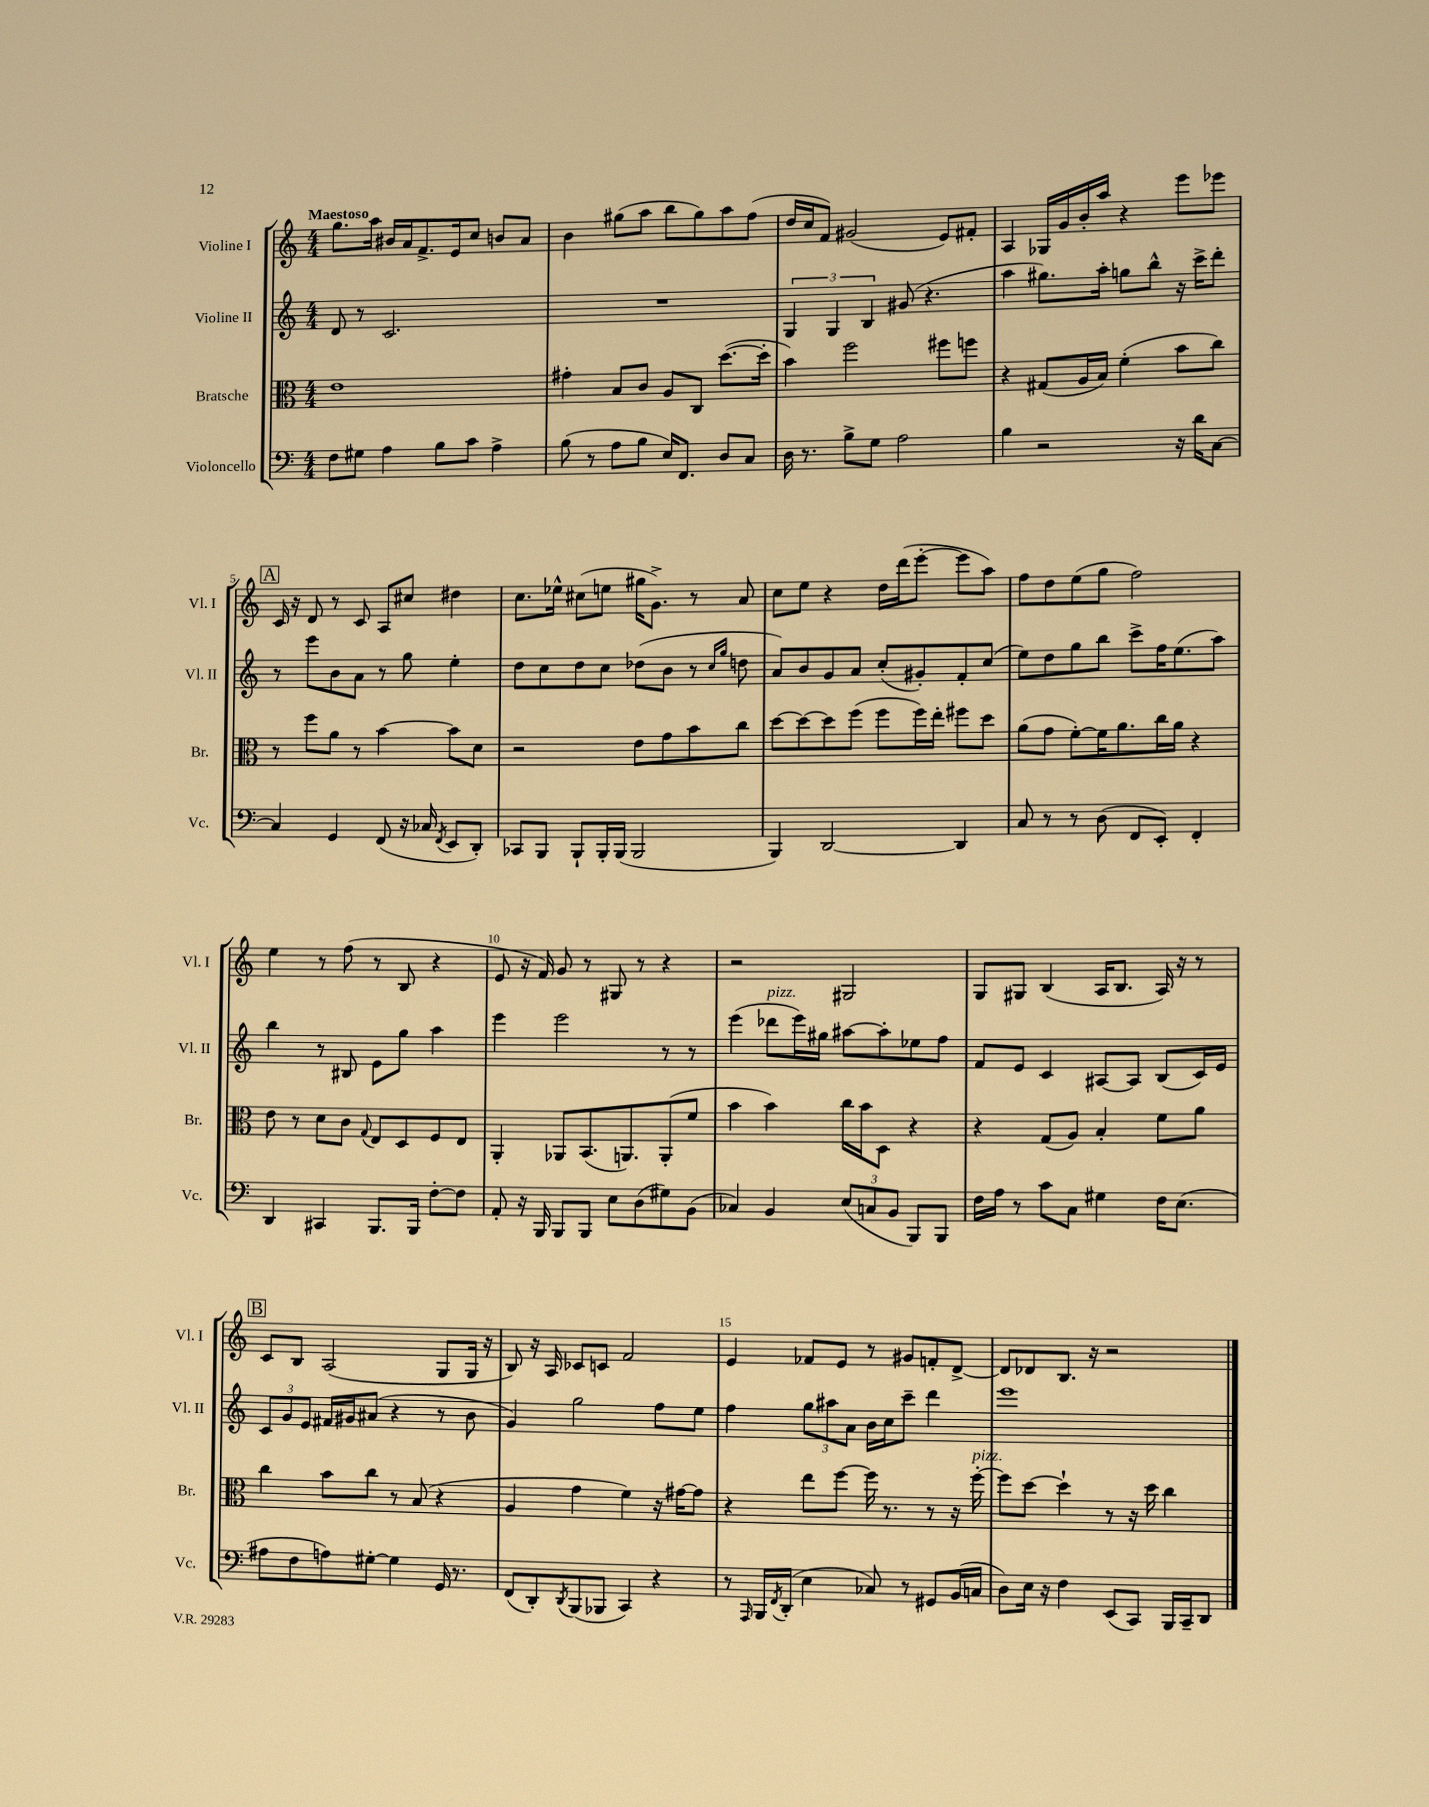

**kern	**kern	**kern	**kern
*part4	*part3	*part2	*part1
*staff4	*staff3	*staff2	*staff1
*I"Violoncello	*I"Bratsche	*I"Violine II	*I"Violine I
*I'Vc.	*I'Br.	*I'Vl. II	*I'Vl. I
*clefF4	*clefC3	*clefG2	*clefG2
*k[]	*k[]	*k[]	*k[]
*M4/4	*M4/4	*M4/4	*M4/4
=1	=1	=1	=1
!	!	!	!LO:TX:a:B:t=Maestoso
8F\L	1e	8d/	8.gg\L
8G#X\J	.	8r	.
.	.	.	16aa\Jk
4A\	.	2.c/	16b#X/LL
.	.	.	16a/J
.	.	.	8.f^/
8B\L	.	.	.
.	.	.	16e/k
8c\J	.	.	8cc/J
4A^\	.	.	8bn/L
.	.	.	8a/J
=2	=2	=2	=2
(8B\	4g#X'\	1r	4b\
8r	.	.	.
8A\L	8B/L	.	(8gg#X\L
8B\J	8c/J	.	8aa\J
16E/KL)	8A/L	.	8bb\L
8.FF/J	.	.	.
.	8C/J	.	8gg#\)
8D/L	([8.dd\L	.	8aa\
8C/J	.	.	(8ff\J
.	16dd'\Jk]	.	.
=3	=3	=3	=3
16D\	4b\)	6G/	16dd/LL
8.r	.	.	16cc/J
.	.	.	8f/J)
.	.	6G/	.
8B^\L	2ff\	.	(2g#X/
.	.	6B/	.
8G\J	.	.	.
2A\	.	(8g#X/	.
.	.	4.r	.
.	8ff#X\L	.	8e/L)
.	8ffn\J	.	8f#X'/J
=4	=4	=4	=4
4B\	4r	4aa\	4A/
2r	(8G#X/L	8.gg#X\L)	16G-X/LL
.	.	.	16g/
.	16A/L	.	16b'/
.	16B/JJ)	16aa'\Jk	16aa/JJ
.	(4f'\	8ggn\L	4r
.	.	8bb^^\J	.
16r	8b\L	16r	8eee\L
16d\KL	.	16ccc^\KL	.
[8C\J	8cc\J)	8ddd'\J	8eee-X\J
!!LO:LB:g=z
!!LO:REH:place=s1:t=A
=5	=5	=5	=5
4C/]	8r	8r	16c/
.	.	.	16r
.	8ff\L	8eee\L	8d/
4GG/	8a\J	8b\	8r
.	8r	8a\J	8c/
(8FF/	[4b\	8r	8A/L
16r	.	8gg\	8cc#X/J
16C-X/	.	.	.
8qFF/	.	.	.
8EE/L	8b\L]	4ee'\	4dd#X\
8DD'/J)	8d\J	.	.
=6	=6	=6	=6
8CC-X/L	2r	8dd\L	8.cc\L
8BBB/J	.	8cc\	.
.	.	.	16ee-X^^\Jk
8BBB`/L	.	8dd\	(8cc#X\L
16BBB'/L	.	8cc\J	8een\J
(16BBB/JJ	.	.	.
2BBB/	8e\L	(8dd-X\L	16gg#X\KL
.	.	.	8.g^\J)
.	8g\	8b\J	.
.	8b\	8r	8r
.	.	16qqcc/LL	.
.	.	16qqgg/JJ	.
.	8cc\J	8ddn\	8a/
=7	=7	=7	=7
4BBB/)	[8dd\L	8a/L)	8cc\L
.	8dd\_	8b/	8ee\J
[2DD/	8dd\]	8g/	4r
.	(8ff\J	8a/J	.
.	8ff\L	(8cc'/L	16dd\LL
.	.	.	(16ddd\J
.	16ff\L)	8g#X'/)	[8eee'\J
.	16ee'\JJ	.	.
4DD/]	8ff#X\L	8f'/	8eee\L]
.	8dd\J	(8cc/J	8aa\J)
=8	=8	=8	=8
8C/	(8a\L	8ee\L)	8ff\L
8r	8g\J	8dd\	8dd\
8r	[8f'\L)	8gg\	(8ee\
(8D\	16f\K]	8bb\J	8gg\J
.	8.a\	.	.
8FF/L	.	8ccc^\L	2ff\)
8EE'/J)	16cc\L	16ff\K	.
.	16a\JJ	(8.ee\	.
4FF'/	4r	.	.
.	.	8aa\J)	.
!!LO:LB:g=z
=9	=9	=9	=9
4DD/	8e\	4bb\	4ee\
.	8r	.	.
4CC#X/	8d\L	8r	8r
.	8c\J	8B#X/	(8ff\
.	8qqG/	.	.
8.BBB/L	8E/L	8e\L	8r
.	8D/	8gg\J	8B/
16BBB/Jk	.	.	.
[8F'\L	8F/	4aa\	4r
8F\J]	8E/J	.	.
=10	=10	=10	=10
8AA'/	4AA'/	4eee\	8e/
16r	.	.	16r
16BBB/	.	.	16f/)
8BBB/L	8AA-X/L	2eee\	8g/
8BBB/J	(8.BB/	.	8r
8E\L	.	.	8G#X/
.	8.AAn/)	.	.
(8D\	.	.	8r
8G#X\)	(8AA'/	8r	4r
(8BB\J	8f/J	8r	.
=11	=11	=11	=11
4C-X/)	4b\	(4eee\	2r
!	!	!LO:TX:a:i:t=pizz.	!
4BB/	4b\)	8ddd-X\L	.
.	.	16eee\L)	.
.	.	16gg#X\JJ	.
(12E/L	16cc\LL	[8aa#X\L	2G#X/
.	16b\J	.	.
12Cn/	.	.	.
.	8D\J	8aa#'\]	.
12BB/J	.	.	.
8BBB/L)	4r	8ee-X\	.
8BBB/J	.	8ff\J	.
=12	=12	=12	=12
16F\LL	4r	8f/L	8G/L
16A\JJ	.	.	.
8r	.	8e/J	8G#X/J
8c\L	(8G/L	4c/	(4B/
8C\J	8A/J)	.	.
4G#X\	4B'/	[8A#X/L	16A/KL
.	.	.	8.B/J
.	.	8A#/J]	.
16F\KL	8f\L	(8B/L	16A/)
(8.E\J	.	.	16r
.	8a\J	16c/L)	8r
.	.	16e/JJ	.
!!LO:LB:g=z
!!LO:REH:place=s1:t=B
=13	=13	=13	=13
8A#X\L	4cc\	12c/L	8c/L
.	.	12g/	.
8F\	.	.	8B/J
.	.	12e/J	.
8An\)	8b\L	16f#X/LL	(2A/
.	.	16g#X/J	.
[8G#X'\J	8cc\J	(8a#X/J	.
4G#\]	8r	4r	.
.	(8B/	.	.
16GG/	4r	8r	8G/L
8.r	.	.	.
.	.	8b\	16G/Jk
.	.	.	16r
=14	=14	=14	=14
(8FF/L	4A/	4g/)	8B/)
8DD'/)	.	.	16r
.	.	.	16A/
8qDD/	.	.	.
(8BBB/	4g\	2gg\	8c-X/L
8BBB-X/J	.	.	8cn/J
4CC/)	4f\)	.	2f/
4r	16r	8ff\L	.
.	[16g#X\KL	.	.
.	8g#\J]	8ee\J	.
=15	=15	=15	=15
8r	4r	4ff\	4e/
16qqAAA/	.	.	.
16BBB/LL	.	.	.
8qFF/	.	.	.
(16DD'/JJ	.	.	.
4E\	8ee\L	12gg\L	8f-X/L
.	.	12aa#X\	.
.	[8ff\J	.	8e/J
.	.	12a\J	.
8C-X/)	16ff\]	16b\LL	8r
.	8.r	16cc\J	.
8r	.	8ccc~\J	8g#X/L
8GG#X/L	8r	4ddd\	8fn'/
(16BB/L	16r	.	[8d^/J
!	!LO:TX:a:i:t=pizz.	!	!
16Cn/JJ	[16ff'\	.	.
=16	=16	=16	=16
8D\L)	8ff\L]	1eee	8d/L]
16E\Jk	[8dd\J	.	8d-X/
16r	.	.	.
4F\	4dd`\]	.	8.B/J
.	.	.	16r
(8EE/L	8r	.	2r
8CC/J)	16r	.	.
.	16dd\	.	.
16BBB/LL	4cc\	.	.
16CC~/J	.	.	.
8DD/J	.	.	.
==	==	==	==
*-	*-	*-	*-
